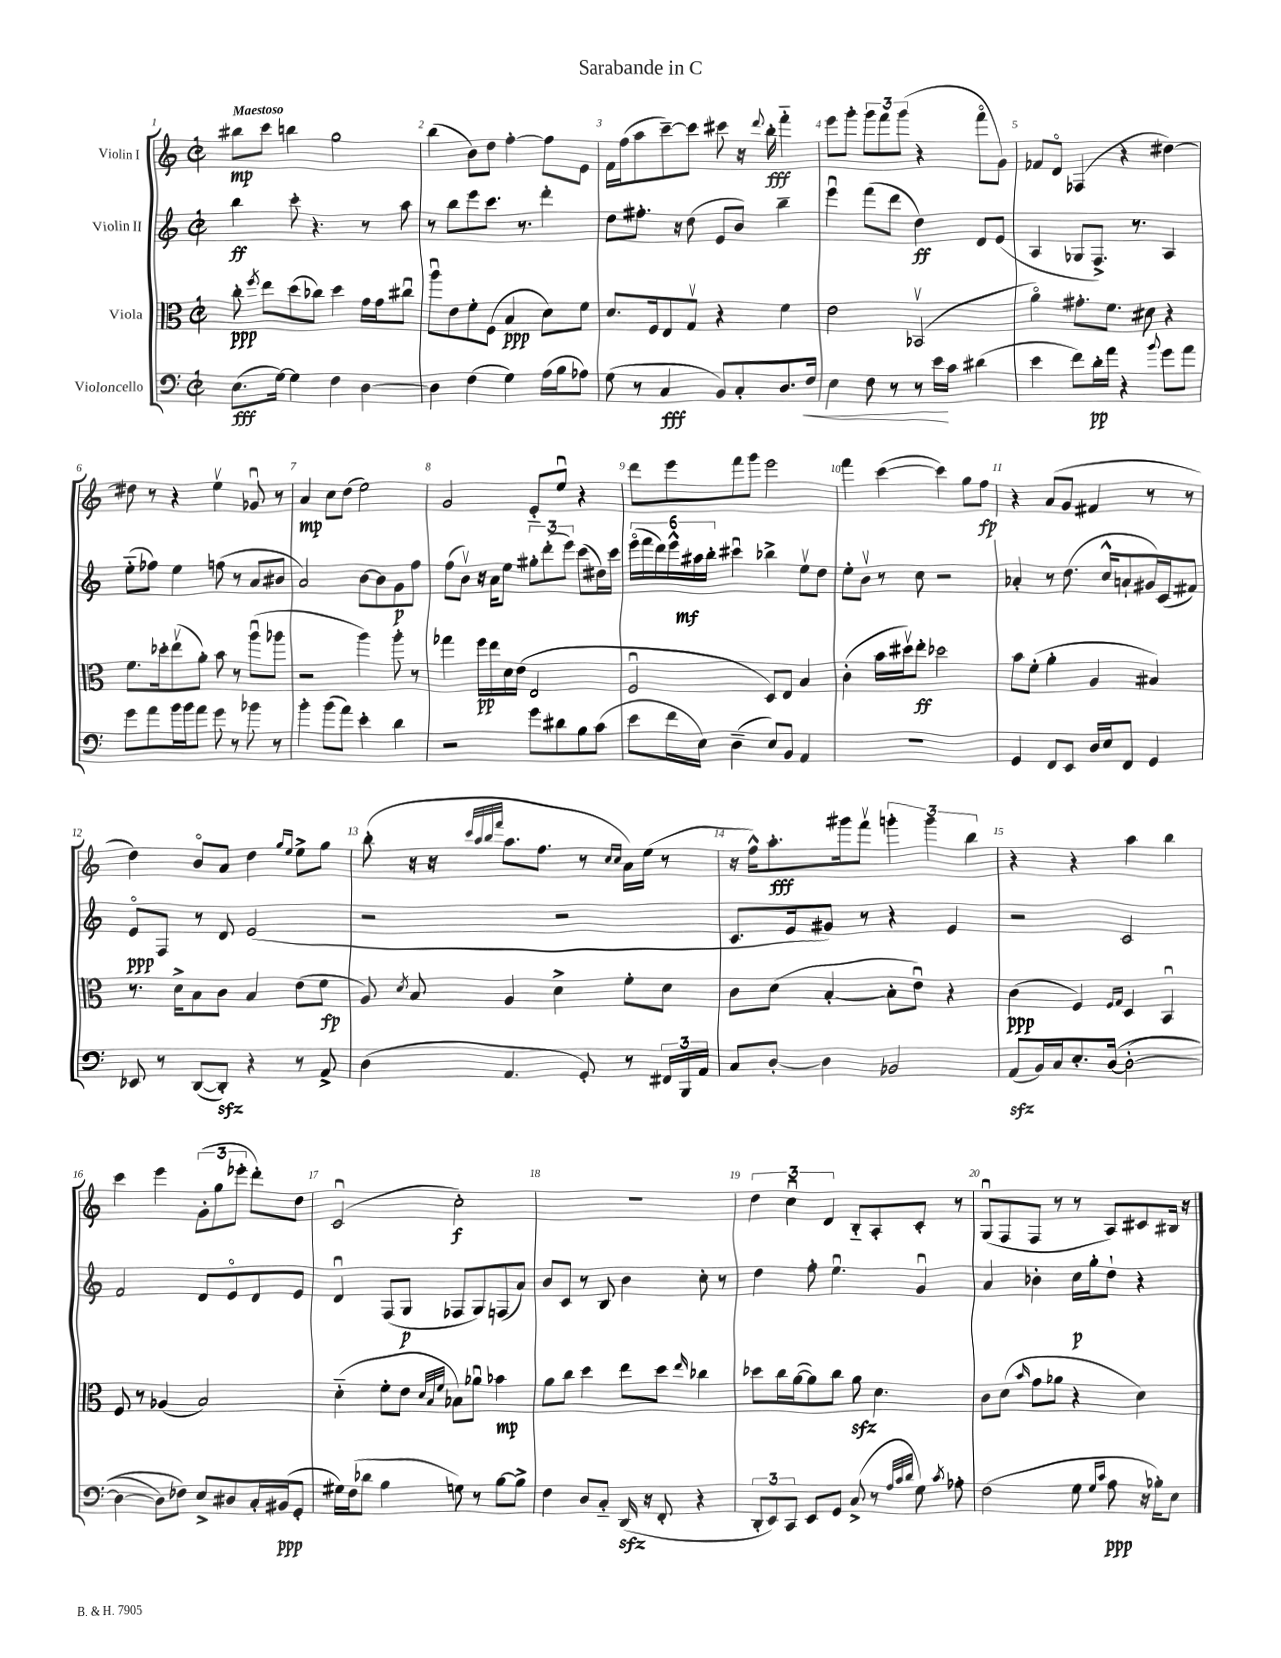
\header { title = "Sarabande in C" }
<<
\new StaffGroup <<
\new Staff = "s0" \with { instrumentName = "Violin I" } {
    \clef treble \key c \major \defaultTimeSignature \time 2/2 \tempo "Maestoso"
    \autoBeamOff bis''8[\mp c'''8] b''4 g''2 |
    b''4( b'8[) d''8] f''4~-. f''8[ e'8] |
    f'16[ f''16( a''8 c'''8~--) c'''8] cis'''8 r16 \appoggiatura { d'''8 } b''16-.\fff f'''4-_ |
    e'''8[ g'''8]-. \tuplet 3/2 { g'''8[ f'''8 g'''8]( } r4 f'''8[\flageolet g'8]) |
    fes'8[ d'8]\flageolet fes4( r4 dis''4~) |
    dis''8 r8 r4 e''4\upbow ges'8\downbow r8 |
    a'4\mp c''8[ d''8]( e''2) |
    g'2 e'8[-_ e''8]\downbow r4 |
    d'''8[ e'''8 f'''8 g'''8] e'''2 |
    f'''4 c'''4~( c'''4) g''8[ f''8]\fp |
    r4 a'8[( g'8] fis'4 r8 r8 |
    d''4) b'8[\flageolet a'8] d''4 \grace { g''16[ e''16] } e''8[-> g''8] |
    b''8-.( r16 r16 \grace { c'''32[ a''32 b''32 f'''32] } a''8.[ f''8.] r8 \grace { c''16[ c''16] } a'16[) e''16]( r8 |
    r16 f''16[-^) a''8.-.\fff gis'''16 f'''8]\upbow \tuplet 3/2 { g'''4-. g'''4 b''4 } |
    r4 r4 a''4 b''4 |
    c'''4 e'''4 \tuplet 3/2 { g'8[-.( g''8 ees'''8]-. } d'''8[-.) d''8] |
    c'2\downbow( c''2-.\f) |
    R1 |
    \tuplet 3/2 { d''4 c''4\downbow d'4 } b8[-_ a8-. c'8]-. r8 |
    g8[\downbow( f8 f8] r8 r8 a8[) cis'8 bis16] r16 \bar "|." |
}
\new Staff = "s1" \with { instrumentName = "Violin II" } {
    \clef treble \key c \major \defaultTimeSignature \time 2/2
    \autoBeamOff b''4\ff c'''8-. r4. r8 a''8 |
    r8 b''8[ e'''8 c'''8.] r8. d'''4-. |
    d''8[ fis''8.]-. r16 d''8( e'8[ b'8]) b''4-- |
    e'''4\downbow f'''8[( d'''8] d''4\ff) d'8[ e'8]( |
    a4 ges8[ f8.]->) r8. a4 |
    e''8[-_( fes''8]) e''4 f''8( r8 a'8[ bis'8] |
    a'2) b'8[~ b'8 g'8\p f''8] |
    f''8[( b'8]\upbow) r16 a'16[ e''8] \tuplet 3/2 { gis''8[-. d'''8-.( e'''8]) } c'''8[( dis''16) c'''16] |
    \tuplet 6/4 { e'''16[\flageolet( f'''16 d'''16) e'''16-^ ais''16\mf b''16]-. } cis'''4\downbow bes''4-> e''8[\upbow d''8] |
    e''8[-. b'8]\upbow r8 c''8 r2 |
    aes'4-. r8 d''8.( c''16[-^ a'8-! gis'16) c'16( fis'8]) |
    e'8[\flageolet\ppp f8] r8 d'8 e'2( |
    r2 r2 |
    c'8.[ e'16 gis'8]) r8 r4 e'4 |
    r2 c'2 |
    f'2 d'8[ e'8\flageolet d'8 e'8] |
    d'4\downbow f8[( g8]\p fes8[ g8) f8( a'8]) |
    b'8[ c'8] r8 b8 b'4 c''8-. r8 |
    d''4 f''8-. e''4.\downbow g'4\downbow |
    a'4 bes'4-. c''16[\p g''16-. d''8]-! r4 \bar "|." |
}
\new Staff = "s2" \with { instrumentName = "Viola" } {
    \clef alto \key c \major \defaultTimeSignature \time 2/2
    \autoBeamOff c''8-.\ppp \acciaccatura { f''8 } e''8[ d''8( ces''8]) d''4 g'16[ g'16 cis''8]\downbow |
    a''8[\downbow e'8 f'8-. f8]( b4\ppp d'8[) f'8] |
    d'8.[ f16 e8 g8]\upbow r4 f'4 |
    e'2 bes,2\upbow( |
    a'4\flageolet) gis'8.[-. f'8.] dis'8 r4 |
    f'8.[ des''16-. e''8\upbow( a'8]-.) b'8 r8 a''8[\downbow( aes''8] |
    r2 a''4) a''8-. r8 |
    ges''4 f''16[\pp e''16 d'16 e'16]( e2 |
    f2\downbow d8[) e8] b4 |
    c'4-.( b'16[ dis''16\upbow) e''8]-.\ff des''2 |
    b'8[ f'8]-.( a'4-. a4 bis4) |
    r8. d'16[-> b8 c'8] b4 e'8[( f'8]\fp |
    a8) \acciaccatura { d'8 } b8 a4 d'4-> f'8[-. d'8] |
    c'8[ d'8]( b4~-. b8[-. e'8]\downbow) r4 |
    c'4\ppp( f4) \grace { f16[ g16] } d4 b,4\downbow |
    f8 r8 aes4( b2) |
    d'4-_( f'8[-. e'8] \grace { d'32[ b32 f'32] } bes8[) aes'8]\downbow bes'4\mp |
    a'8[ c''8] d''4 e''8[ d''8] \grace { e''16 } ces''4 |
    des''8[ c''16 a'16~( a'8) c''8] a'8\sfz d'4. |
    c'8[ d'8]( \grace { b'16 } g'8[ aes'8] r4 d'4) \bar "|." |
}
\new Staff = "s3" \with { instrumentName = "Violoncello" } {
    \clef bass \key c \major \defaultTimeSignature \time 2/2
    \autoBeamOff e8.[\fff( g16]~) g4 f4 d4~ |
    d4 f4( g4) a16[( b16 aes8]) |
    g8( r8 c4\fff b,8[) c8-. d8. f16]\< |
    e4 f8 r8 r8 e'16[\! c'16] dis'4( |
    e'4 f'8[) d'16-.\pp a'16] r4 \appoggiatura { b'8 } g'8[ a'8] |
    g'8[ a'8 b'16 b'16 a'8] g'8 r8 bes'8 r8 |
    b'4-. b'8[( a'8]) e'4-. d'4 |
    r2 g'8[ dis'8 b8 c'8]( |
    e'8[ f'16 e16]) d4--( e8[) b,8] a,4 |
    R1 |
    g,4 f,8[ e,8] d16[ e16 f,8] g,4 |
    ees,8 r8 d,8[~( d,8]-.\sfz) r4 r8 a,8-> |
    d4( a,4. g,8-.) r8 \tuplet 3/2 { fis,16[ b,,16 a,16] } |
    c8[ d8]~-. d4 bes,2 |
    a,8[\sfz( b,16) c16 e8.-. d16]~\( d2~-.( |
    d4~ d8[) fes8]\) e8[-> dis8 c16-. bis,16\ppp( g,8]-. |
    gis16[) f16( des'8] b4 g8) r8 b8[~ b8]-> |
    f4 d8[ c8]-_ d,16\sfz( r16 f,8-. r4 |
    \tuplet 3/2 { d,8[-. e,8) c,8] } e,8[ g,8] c8->( r8 \grace { a32[ c'32 d'32] } g8) \acciaccatura { c'8 } aes8-. |
    f2( g8 \grace { g16[ c'16] } a8\ppp r16 bes16[-.) e8] \bar "|." |
}
>>
>>
\layout { \context { \Score \override BarNumber.break-visibility = ##(#f #t #t) barNumberVisibility = #all-bar-numbers-visible } }
